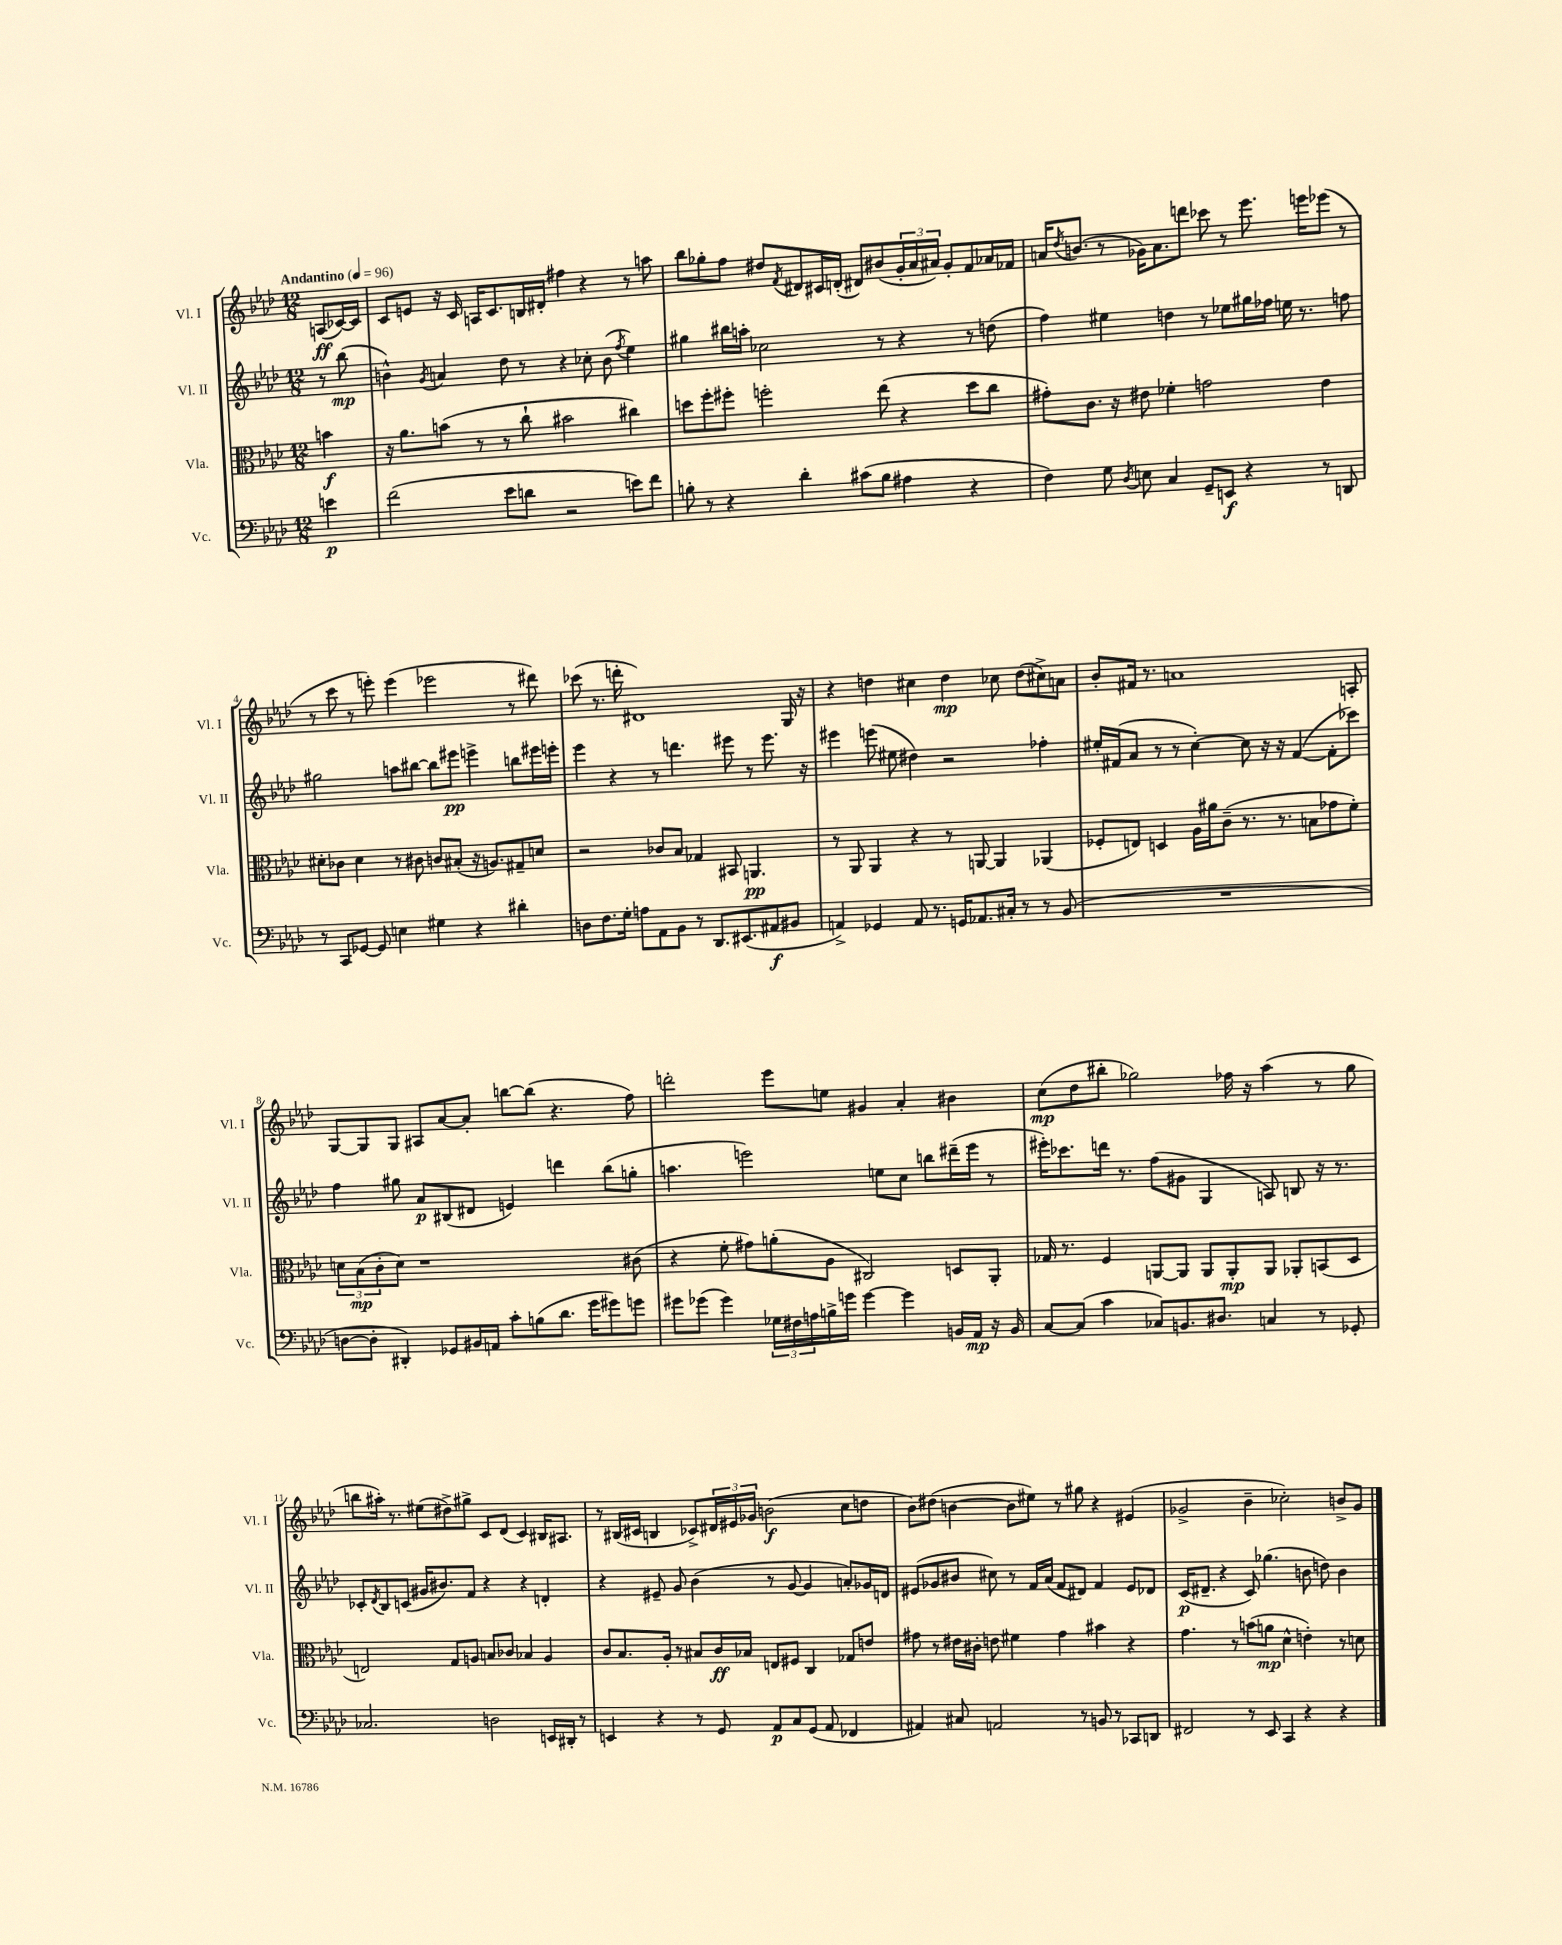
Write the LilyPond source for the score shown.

<<
\new StaffGroup <<
\new Staff = "s0" \with { instrumentName = "Vl. I" shortInstrumentName = "Vl. I" } {
    \clef treble \key aes \major \numericTimeSignature \time 12/8 \partial 4 \tempo "Andantino" 4 = 96
    a8\ff( ces'16~) ces'16 |
    c'8 e'8 r16 c'16 a16 c'8. b16 dis'16-. fis''4 r4 r8 a''8 |
    bes''8 ges''8-. f''8 dis''8 \acciaccatura { f'8 } dis'8 cis'16 d'16-.( dis'8) bis'8( \tuplet 3/2 { g'16-. aes'16 ais'16) } g'8-. f'8 aes'16 fes'16 |
    a'16 \acciaccatura { des''8 } b'8.( r8 ges'16) a'8. d'''8 ces'''8 r8 ees'''8. e'''16 ees'''8( r8 |
    r8 c'''8 r8 e'''8-.) e'''4( ees'''2 r8 dis'''8) |
    ces'''8( r8. d'''16-. dis'1) g16 r16 |
    r4 d''4 cis''4 d''4\mp ces''8 d''8( cis''8->) a'8 |
    bes'8-. fis'16 r8. a'1 a8-. |
    g8~ g8 g8 ais8 aes'8~ aes'8-. b''8~ b''8( r4. f''8) |
    d'''2-. ees'''8 e''8 gis'4 aes'4-. bis'4 |
    c''8\mp( des''8 bis''8-. ges''2) fes''16 r16 aes''4( r8 ges''8 |
    b''8 ais''16-.) r8. eis''8( dis''8->) gis''8-> c'8 des'8( c'4) bis16 ais8. |
    r8 bis16( cis'16 b4 ces'8->) \tuplet 3/2 { dis'16 eis'16 ges'16 } b'2\f( c''8 d''8 |
    bes'8) dis''8( b'4~ b'8 eis''8) r8 gis''8 r4 eis'4( |
    ges'2-> bes'4-- ces''2-.) b'8-> ges'8 \bar "|." |
}
\new Staff = "s1" \with { instrumentName = "Vl. II" shortInstrumentName = "Vl. II" } {
    \clef treble \key aes \major \numericTimeSignature \time 12/8 \partial 4
    r8 bes''8\mp( |
    b'4-^) \acciaccatura { g'8 } a'4 des''8 r8 r4 ces''8-. b'8( \acciaccatura { f''8 } ees''4) |
    gis''4 bis''16 a''16-. ces''2 r8 r4 r8 d''8( |
    f''4) eis''4 d''4 r8 ees''8 gis''16 fes''16 e''16 r8. f''8 |
    gis''2 a''8 bis''8~ bis''8 eis'''8\pp e'''4-> b''8 eis'''16 e'''16-. |
    ees'''4 r4 r8 d'''4. eis'''8 r8 eis'''8. r16 |
    eis'''4 e'''8( eis''8 dis''4) r2 fes''4-. |
    eis''16-. fis'16( aes'8 r8 r8 c''4~-.) c''8 r16 r16 fis'4~( fis'8-. ces'''8) |
    f''4 gis''8 aes'8\p bis8( dis'8 e'4) d'''4 bes''8( g''8-. |
    a''4. e'''2) e''8 c''8 b''8 dis'''16--( e'''16 r8 |
    eis'''16-.) ces'''8. d'''16 r8. f''8( gis'8 g4 a8) b8 r16 r8. |
    ces'8-. \acciaccatura { des'8 } bes8 c'8( gis'16 bis'8.) f'8 r4 r4 d'4-. |
    r4 eis'8-- g'8 bes'4( r8 g'8~ g'4 a'8-.) ges'16 d'16 |
    eis'8( ges'8 bis'8 cis''8) r8 f'16 aes'16( f'8 dis'8) f'4 eis'8 des'8 |
    c'16\p( dis'8.-- r4 c'8) ges''4.( b'8 d''8) b'4 \bar "|." |
}
\new Staff = "s2" \with { instrumentName = "Vla." shortInstrumentName = "Vla." } {
    \clef alto \key aes \major \numericTimeSignature \time 12/8 \partial 4
    b'4\f |
    r16 aes'8. b'8( r8 r8 c''8-! bis'2 cis''4) |
    d''8 f''8-. fis''8-. f''2-. ees''8( r4 d''8 c''8 |
    gis'8-.) c'8. r16 eis'8 fes'4-. g'2 eis'4 |
    dis'8-. ces'8 dis'4 r8 cis'8 c'8 bis8-.( r16 a8.) gis8-- d'8 |
    r2 ces'8 bes8 ges4 bis,8 a,4.\pp |
    r8 aes,8 aes,4 r4 r8 a,8~ a,4 aes,4( |
    fes8-. e8) d4 aes16 ais'16 c'8--( r8. r8. b8 ges'8 f'8-.) |
    \tuplet 3/2 { d'8 bes8\mp( c'8-. } d'8) r1 cis'8( |
    r4 f'8-. gis'8) a'8-.( aes8 cis2) d8 aes,8-. |
    ges16 r8. f4 a,8~ a,8 a,8 a,8-.\mp a,8 aes,8-. b,8( des8 |
    e2) g8 a8 b8 ces'8 bes4 a4 |
    c'8 bes8. aes16-. r8 bis8 c'16\ff bes16 e8 fis8 c4 ges8 e'8 |
    gis'8 r8 eis'16 cis'16-. e'8 fis'4 gis'4 bis'4 r4 |
    g'4. r8 b'8( a'8\mp des'4-^ e'4-.) r8 d'8 \bar "|." |
}
\new Staff = "s3" \with { instrumentName = "Vc." shortInstrumentName = "Vc." } {
    \clef bass \key aes \major \numericTimeSignature \time 12/8 \partial 4
    e'4\p |
    f'2( ees'8 d'8 r2 e'8) f'8 |
    b8-. r8 r4 des'4-. cis'8( b8 ais4 r4 |
    f4) g8 \acciaccatura { des8 } e8 c4 g,8-- e,8\f r4 r8 d,8 |
    r8 c,8 ges,8~ ges,8 e4 gis4 r4 dis'4-. |
    d8 f8. g16-. a8 aes,8 bes,8 r8 des,8. eis,8.( ais,8\f bis,8 |
    a,4->) ges,4 a,8 r8. g,16 aes,8. cis16-. r8 r8 bes,8( |
    R1. |
    d8~ d8-. dis,4-.) ges,8 bis,16 a,16 c'8-. b8( des'8. g'16 gis'8) g'8 |
    gis'8 ges'8( ges'4) \tuplet 3/2 { ges16 fis16 a16 } b16-> g'16 g'4~ g'4 b,16 aes,16\mp r16 b,16 |
    c8~ c8( c'4 ces8) b,8. dis8. c4 r8 ges,8-. |
    ces2. d2 e,16 dis,16-. r8 |
    e,4 r4 r8 g,8 aes,8\p c8 g,8( aes,8 fes,4 |
    ais,4) cis8 a,2 r8 b,8 r8 ces,8 d,8 |
    fis,2 r8 ees,8 c,4 r4 r4 \bar "|." |
}
>>
>>
